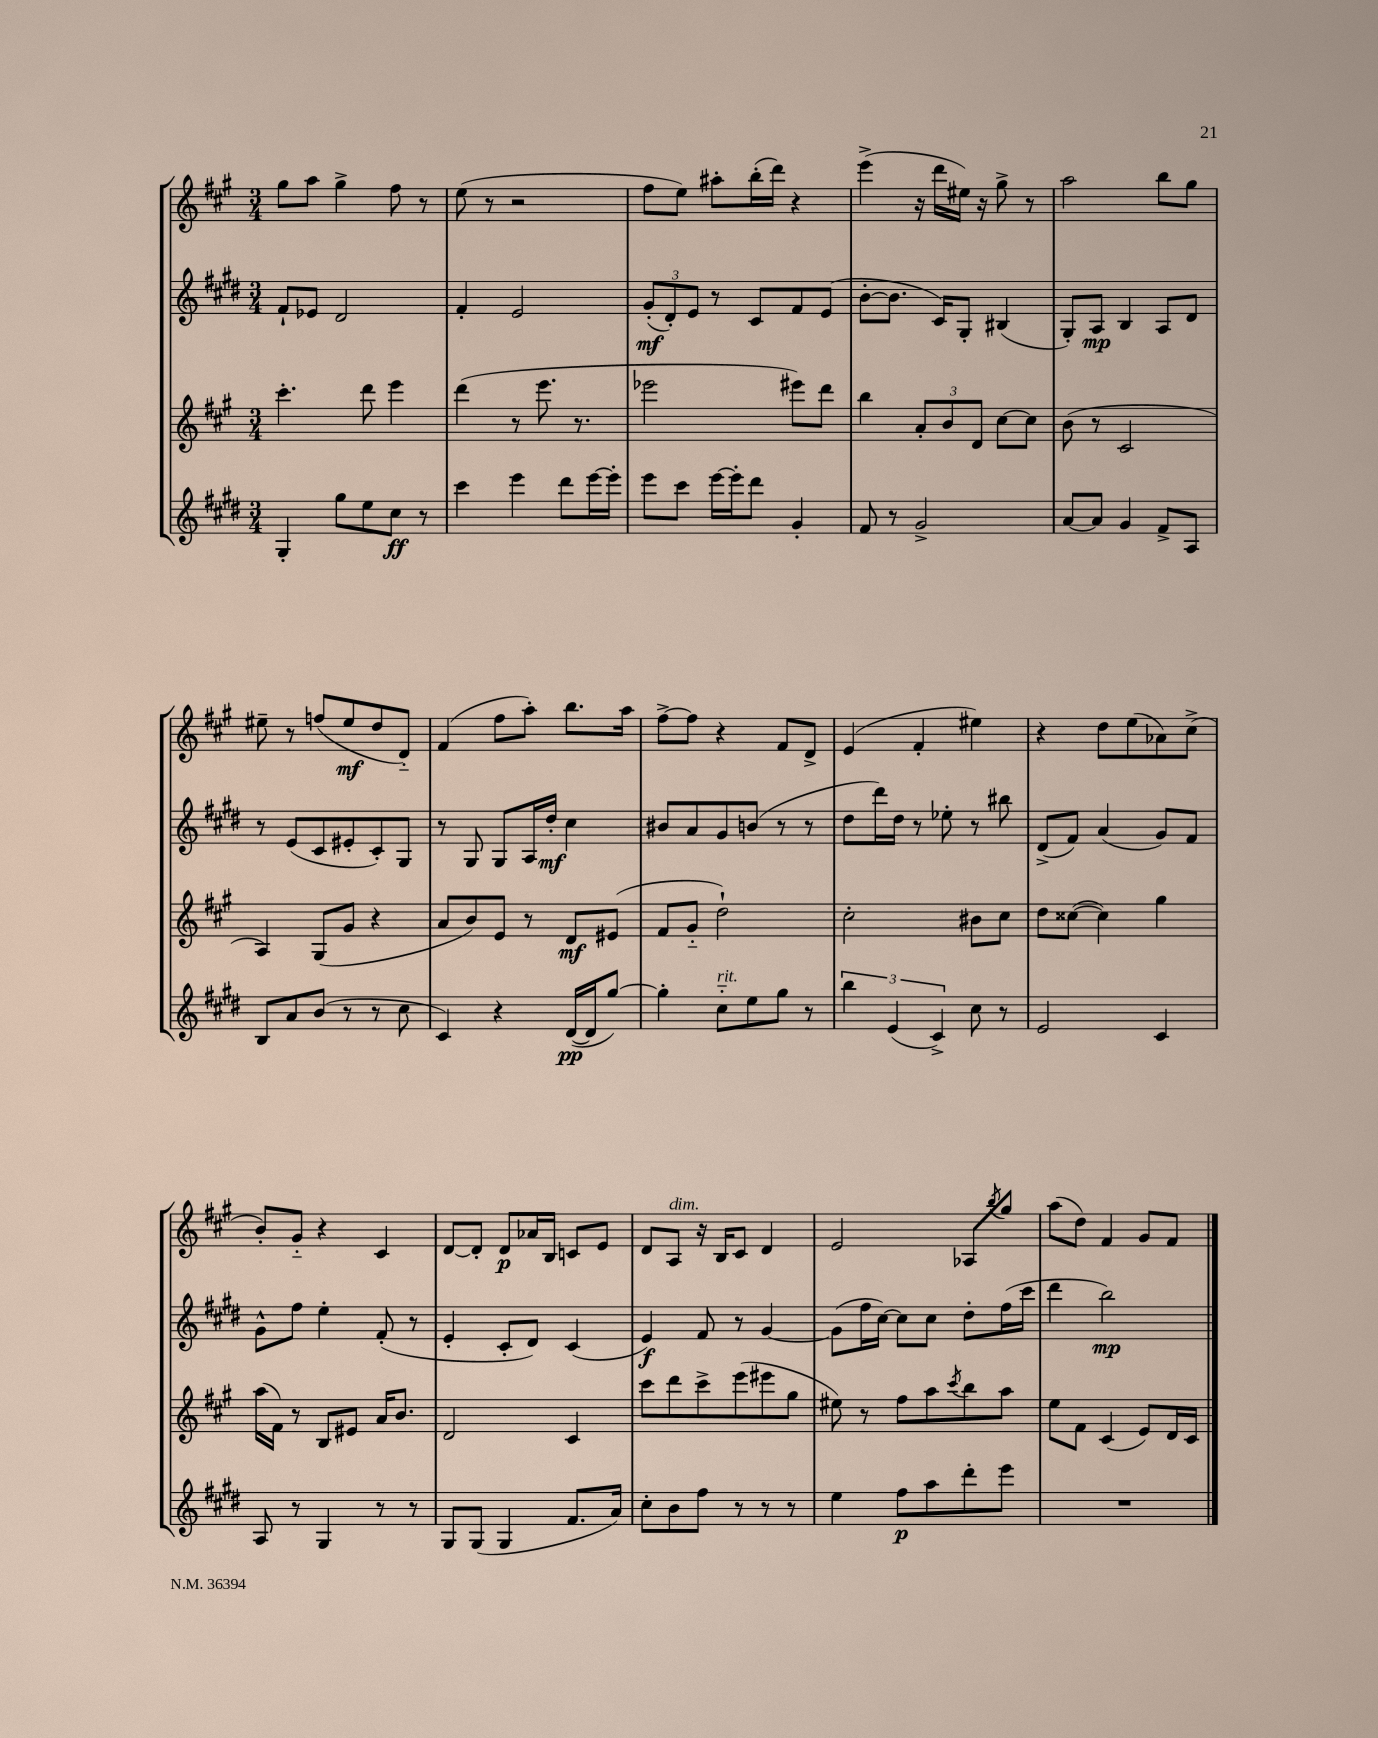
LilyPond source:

<<
\new StaffGroup <<
\new Staff = "s0" {
    \clef treble \key a \major \numericTimeSignature \time 3/4
    gis''8 a''8 gis''4-> fis''8 r8 |
    e''8( r8 r2 |
    fis''8 e''8) ais''8-. b''16-.( d'''16) r4 |
    e'''4->( r16 d'''16 eis''16) r16 gis''8-> r8 |
    a''2 b''8 gis''8 |
    eis''8-- r8 f''8( eis''8\mf d''8 d'8-_) |
    fis'4( fis''8 a''8-.) b''8. a''16 |
    fis''8~-> fis''8 r4 fis'8 d'8-> |
    e'4( fis'4-. eis''4) |
    r4 d''8 e''8( aes'8) cis''8->( |
    b'8-.) gis'8-_ r4 cis'4 |
    d'8~ d'8-. d'8\p aes'16 b16 c'8 e'8 |
    d'8 a8^\markup { \italic "dim." } r16 b16 cis'8 d'4 |
    e'2 aes8 \acciaccatura { b''8 } gis''8 |
    a''8( d''8) fis'4 gis'8 fis'8 \bar "|." |
}
\new Staff = "s1" {
    \clef treble \key e \major \numericTimeSignature \time 3/4
    fis'8-! ees'8 dis'2 |
    fis'4-. e'2 |
    \tuplet 3/2 { gis'8-.\mf( dis'8-.) e'8 } r8 cis'8 fis'8 e'8( |
    b'8~-. b'8. cis'16) gis8-. bis4( |
    gis8-.) a8\mp b4 a8 dis'8 |
    r8 e'8( cis'8 eis'8-. cis'8-.) gis8 |
    r8 gis8 gis8 a16 dis''16-.\mf cis''4 |
    bis'8 a'8 gis'8 b'8( r8 r8 |
    dis''8 dis'''16) dis''16 r8 ees''8-. r8 bis''8 |
    dis'8->( fis'8) a'4( gis'8) fis'8 |
    gis'8-^ fis''8 e''4-. fis'8-.( r8 |
    e'4-. cis'8-. dis'8) cis'4( |
    e'4\f) fis'8 r8 gis'4~ |
    gis'8( fis''16 cis''16~) cis''8 cis''8 dis''8-. fis''16( cis'''16 |
    dis'''4 b''2\mp) \bar "|." |
}
\new Staff = "s2" {
    \clef treble \key a \major \numericTimeSignature \time 3/4
    cis'''4.-. d'''8 e'''4 |
    d'''4( r8 e'''8. r8. |
    ees'''2 eis'''8) d'''8 |
    b''4 \tuplet 3/2 { a'8-. b'8 d'8 } cis''8~ cis''8 |
    b'8( r8 cis'2 |
    a4) gis8( gis'8 r4 |
    a'8 b'8) e'8 r8 d'8\mf eis'8( |
    fis'8 gis'8-_ d''2-!) |
    cis''2-. bis'8 cis''8 |
    d''8 cisis''8~( cisis''4) gis''4 |
    a''16( fis'16) r8 b8 eis'8 a'16 b'8. |
    d'2 cis'4 |
    cis'''8 d'''8 cis'''8-> e'''8( eis'''8 gis''8 |
    eis''8) r8 fis''8 a''8 \acciaccatura { cis'''8 } b''8 a''8 |
    e''8 fis'8 cis'4( e'8) d'16 cis'16 \bar "|." |
}
\new Staff = "s3" {
    \clef treble \key e \major \numericTimeSignature \time 3/4
    gis4-. gis''8 e''8 cis''8\ff r8 |
    cis'''4 e'''4 dis'''8 e'''16~ e'''16-. |
    e'''8 cis'''8 e'''16~ e'''16-. dis'''8 gis'4-. |
    fis'8 r8 gis'2-> |
    a'8~ a'8 gis'4 fis'8-> a8 |
    b8 a'8 b'8( r8 r8 cis''8 |
    cis'4) r4 dis'16~\pp( dis'16 gis''8~) |
    gis''4-. cis''8-_^\markup { \italic "rit." } e''8 gis''8 r8 |
    \tuplet 3/2 { b''4 e'4( cis'4->) } cis''8 r8 |
    e'2 cis'4 |
    a8 r8 gis4 r8 r8 |
    gis8 gis8( gis4 fis'8. a'16) |
    cis''8-. b'8 fis''8 r8 r8 r8 |
    e''4 fis''8\p a''8 dis'''8-. e'''8 |
    R2. \bar "|." |
}
>>
>>
\layout { \context { \Score \remove "Bar_number_engraver" } }
